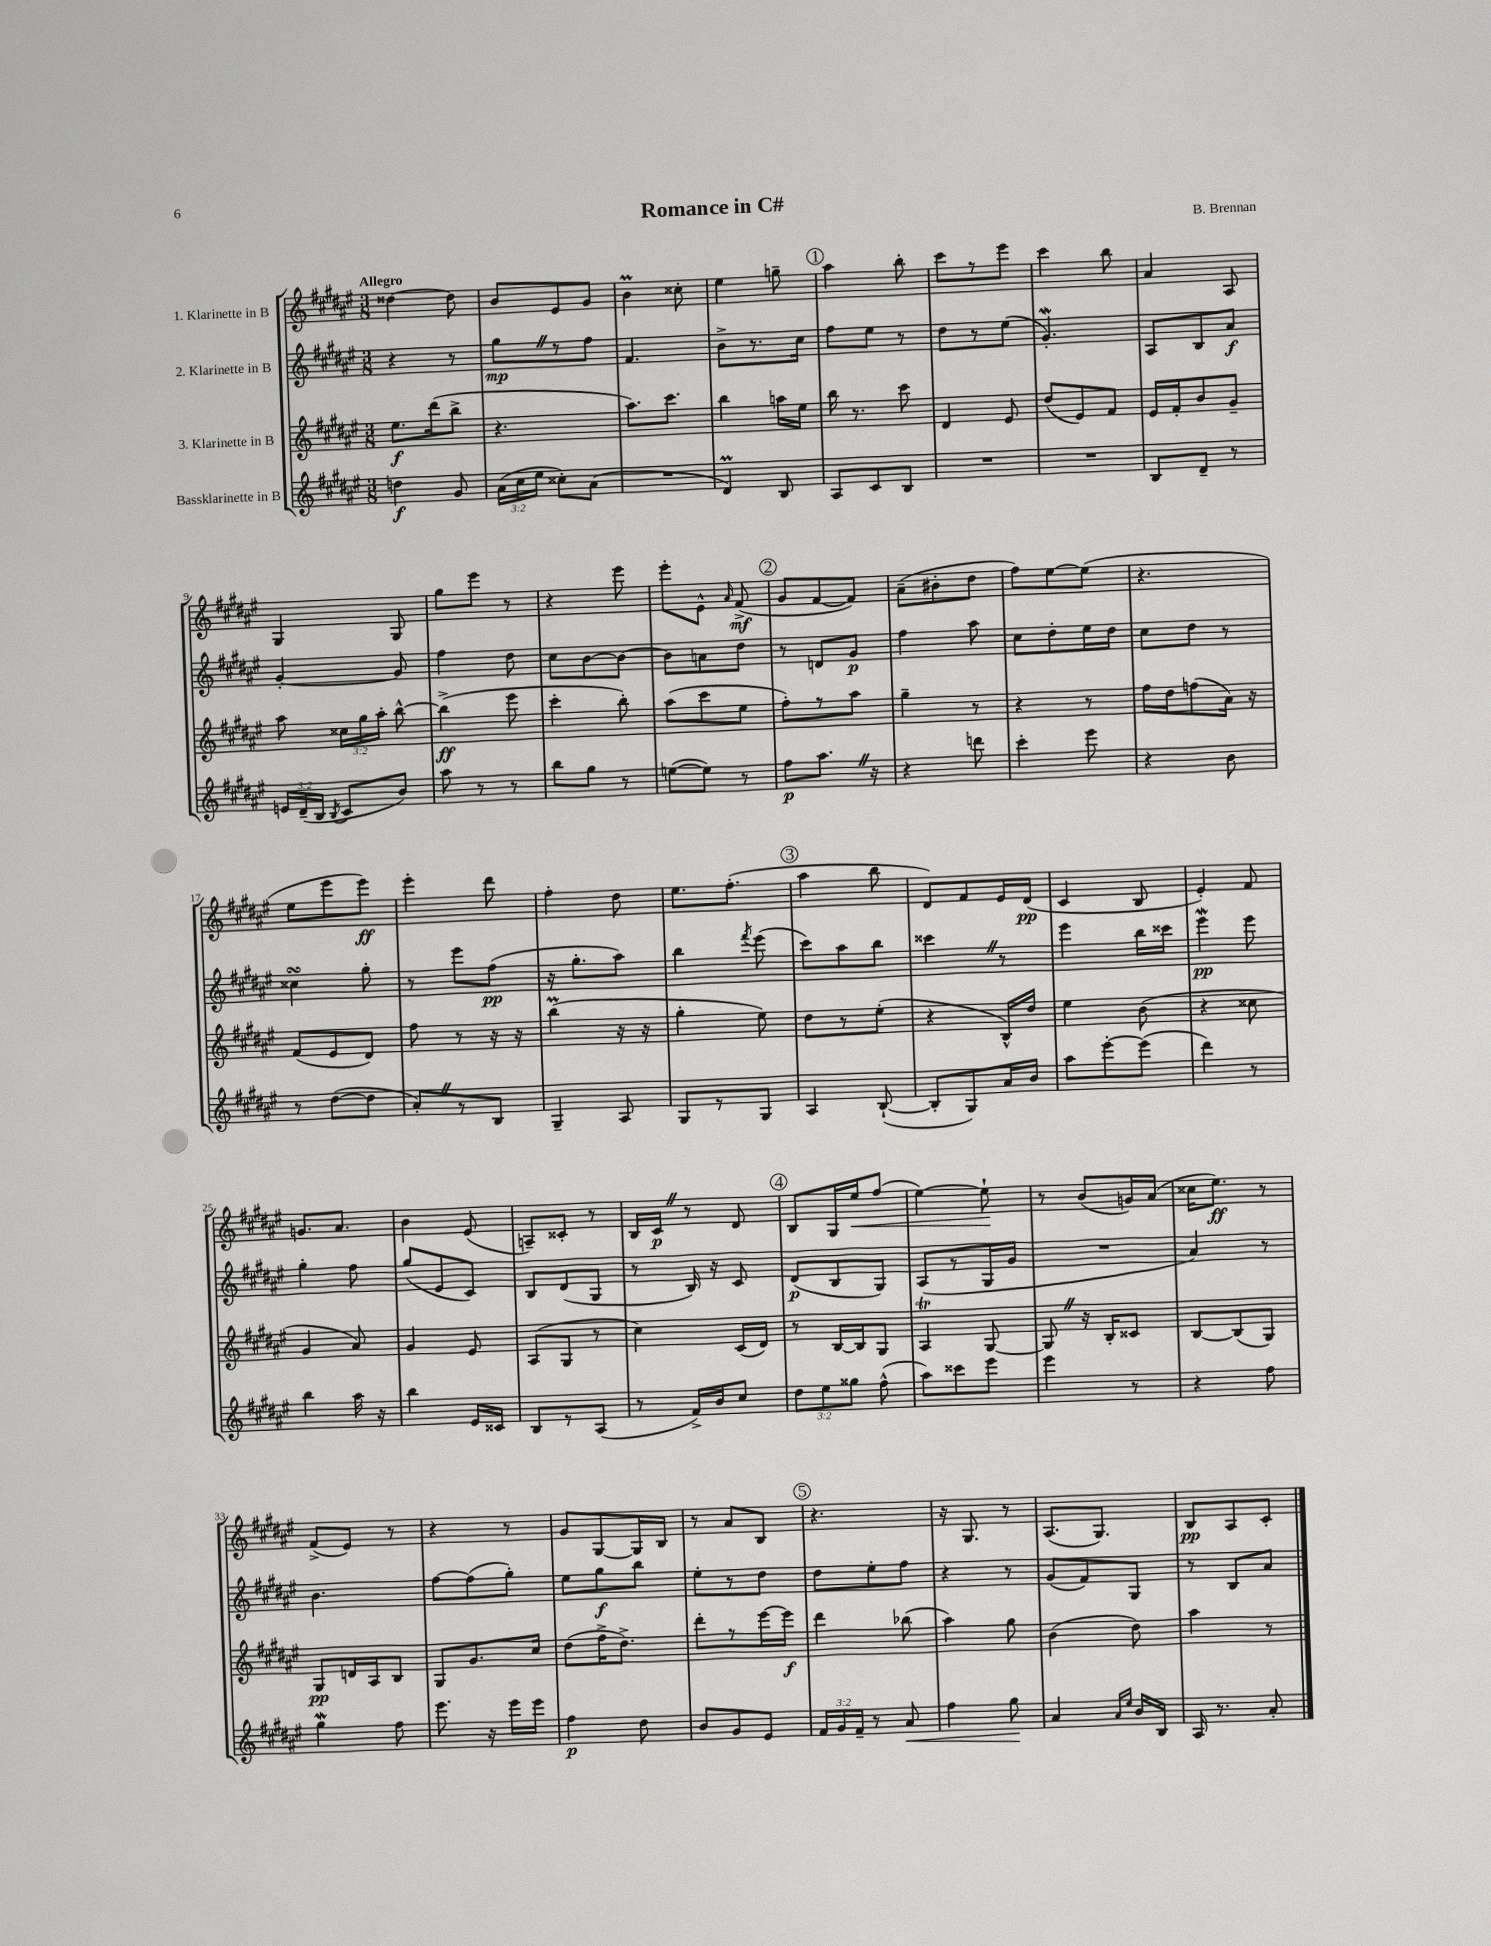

**kern	**dynam	**kern	**dynam	**kern	**dynam	**kern	**dynam
*part4	*part4	*part3	*part3	*part2	*part2	*part1	*part1
*staff4	*staff4	*staff3	*staff3	*staff2	*staff2	*staff1	*staff1
*I"Bassklarinette in B	*	*I"3. Klarinette in B	*	*I"2. Klarinette in B	*	*I"1. Klarinette in B	*
*clefG2	*	*clefG2	*	*clefG2	*	*clefG2	*
*k[f#c#g#d#a#e#]	*	*k[f#c#g#d#a#e#]	*	*k[f#c#g#d#a#e#]	*	*k[f#c#g#d#a#e#]	*
*M3/8	*	*M3/8	*	*M3/8	*	*M3/8	*
=1	=1	=1	=1	=1	=1	=1	=1
!	!	!	!	!	!	!LO:TX:a:B:t=Allegro	!
4ddn\	f	8.ee#\L	f	4r	.	[4dd##X\	.
.	.	(16ddd#\k	.	.	.	.	.
8g#/	.	8bb^\J	.	8r	.	8dd##\]	.
=2	=2	=2	=2	=2	=2	=2	=2
(24a#\LL	.	4.r	.	8gg#Z\L	mp	8b/L	.
24cc#\	.	.	.	.	.	.	.
24ee#\JJ	.	.	.	.	.	.	.
8cc##X'\L)	.	.	.	8r	.	8e#/	.
(8a#\J	.	.	.	8ff#\J	.	8g#/J	.
=3	=3	=3	=3	=3	=3	=3	=3
4.r	.	8.aa#\L)	.	4.f#/	.	4bM\	.
.	.	8.ccc#\J	.	.	.	.	.
.	.	.	.	.	.	8cc##X'\	.
=4	=4	=4	=4	=4	=4	=4	=4
4d#M/)	.	4bb\	.	8b^\L	.	4ee#\	.
.	.	.	.	8.r	.	.	.
8B/	.	16aan\LL	.	.	.	8ggn~\	.
.	.	16ee#\JJ	.	16cc#\Jk	.	.	.
!!LO:REH:place=s1:t=1
=5	=5	=5	=5	=5	=5	=5	=5
8A#/L	.	16bb\	.	8ff#\L	.	4aa#\	.
.	.	8.r	.	.	.	.	.
8c#/	.	.	.	8ee#\J	.	.	.
8B/J	.	8ccc#\	.	8r	.	8bb'\	.
=6	=6	=6	=6	=6	=6	=6	=6
4.r	.	4d#/	.	8dd#\L	.	8ccc#\L	.
.	.	.	.	8r	.	8r	.
.	.	8e#/	.	(8ee#\J	.	8eee#\J	.
=7	=7	=7	=7	=7	=7	=7	=7
4.r	.	(8dd#/L	.	4.g#W'/)	.	4ccc#\	.
.	.	8e#/)	.	.	.	.	.
.	.	8f#/J	.	.	.	8bb\	.
=8	=8	=8	=8	=8	=8	=8	=8
8B/L	.	16e#/LL	.	8A#/L	.	4a#/	.
.	.	16f#'/J	.	.	.	.	.
8d#~/J	.	8b/	.	8B/	.	.	.
8r	.	8g#~/J	.	8a#/J	f	8A#/	.
!!LO:LB:g=z
=9	=9	=9	=9	=9	=9	=9	=9
24en/LL	.	8aa#\	.	[4g#'/	.	4G#/	.
(24d#~/	.	.	.	.	.	.	.
24B/JJ	.	.	.	.	.	.	.
8qB/	.	.	.	.	.	.	.
8c#/L	.	24cc##X\LL	.	.	.	.	.
.	.	24gg#\	.	.	.	.	.
.	.	24aa#'\JJ	.	.	.	.	.
8b/J)	.	[8bb^^\	.	8g#/]	.	8G#/	.
=10	=10	=10	=10	=10	=10	=10	=10
8aa#\	.	(4bb^\]	ff	4ff#\	.	8gg#\L	.
8r	.	.	.	.	.	8eee#\J	.
8r	.	8eee#\	.	8dd#\	.	8r	.
=11	=11	=11	=11	=11	=11	=11	=11
8bb\L	.	4ccc#'\	.	8cc#\L	.	4r	.
8gg#\J	.	.	.	[8b\	.	.	.
8r	.	8bb'\)	.	8b\J_	.	8eee#\	.
=12	=12	=12	=12	=12	=12	=12	=12
([8een\L	.	(8aa#\L	.	8b\L]	.	8eee#'\L	.
8ee\J])	.	8ccc#\	.	8an\	.	8e#^^\J	.
.	.	.	.	.	.	16qqa#/	.
8r	.	8ee#\J	.	8dd#\J	.	(8f#^/	mf
!!LO:REH:place=s1:t=2
=13	=13	=13	=13	=13	=13	=13	=13
8ff#\L	p	8ff#'\L)	.	8r	.	8g#/L	.
8.aa#Z\J	.	8r	.	8dn/L	.	[8f#/	.
.	.	8aa#\J	.	8g#/J	p	8f#/J])	.
16r	.	.	.	.	.	.	.
=14	=14	=14	=14	=14	=14	=14	=14
4r	.	4gg#~\	.	4ff#\	.	(8a#~\L	.
.	.	.	.	.	.	8b#X'\	.
8dddn\	.	8r	.	8aa#\	.	8dd#\J	.
=15	=15	=15	=15	=15	=15	=15	=15
4ccc#'\	.	4r	.	8cc#\L	.	8ff#\L)	.
.	.	.	.	8dd#'\	.	[8ee#\	.
8eee#\	.	8r	.	16ee#\L	.	(8ee#\J]	.
.	.	.	.	16dd#\JJ	.	.	.
=16	=16	=16	=16	=16	=16	=16	=16
4r	.	16ff#\LL	.	8cc#\L	.	4.r	.
.	.	16dd#\J	.	.	.	.	.
.	.	(8ffn\	.	8dd#\J	.	.	.
8b\	.	16a#\Jk)	.	8r	.	.	.
.	.	16r	.	.	.	.	.
!!LO:LB:g=z
=17	=17	=17	=17	=17	=17	=17	=17
8r	.	(8f#/L	.	4cc##XsSsS\	.	8ee#\L	.
([8dd#\L	.	8e#/	.	.	.	8eee#\	.
8dd#\J]	.	8d#/J)	.	8gg#'\	.	8eee#\J)	ff
=18	=18	=18	=18	=18	=18	=18	=18
8a#'Z/L)	.	8ff#\	.	8r	.	4eee#'\	.
8r	.	8r	.	8eee#\L	.	.	.
8B/J	.	16r	.	(8ff#\J	pp	8ddd#\	.
.	.	16r	.	.	.	.	.
=19	=19	=19	=19	=19	=19	=19	=19
4G#~/	.	(4bbM\	.	16r	.	4ff#'\	.
.	.	.	.	8.gg#'\L	.	.	.
8A#/	.	16r	.	8aa#\J)	.	8dd#\	.
.	.	16r	.	.	.	.	.
=20	=20	=20	=20	=20	=20	=20	=20
8G#/L	.	4gg#'\	.	4bb\	.	8.ee#\L	.
8r	.	.	.	.	.	.	.
.	.	.	.	.	.	(8.ff#'\J	.
.	.	.	.	8qfff#/	.	.	.
8G#/J	.	8ee#\)	.	(8eee#\	.	.	.
!!LO:REH:place=s1:t=3
=21	=21	=21	=21	=21	=21	=21	=21
4A#/	.	8dd#\L	.	8ccc#\L)	.	4aa#\	.
.	.	8r	.	8aa#\	.	.	.
([8B`/	.	(8ee#'\J	.	8bb\J	.	8bb\	.
=22	=22	=22	=22	=22	=22	=22	=22
8B'/L]	.	4r	.	4ccc##XZ\	.	8d#/L)	.
8G#/)	.	.	.	.	.	8f#/	.
16a#/L	.	16B^^/LL)	.	8r	.	16e#/L	.
16b/JJ	.	16dd#/JJ	.	.	.	(16d#/JJ	pp
=23	=23	=23	=23	=23	=23	=23	=23
8aa#\L	.	4ee#\	.	4eee#\	.	4c#/	.
[8eee#'\	.	.	.	.	.	.	.
(8eee#\J]	.	(8b\	.	16bb\LL	.	8B/	.
.	.	.	.	16ccc##X\JJ	.	.	.
=24	=24	=24	=24	=24	=24	=24	=24
4ddd#\)	.	4r	.	4eee#W\	pp	4e#'/)	.
8r	.	8cc##X\	.	8eee#\	.	8f#/	.
!!LO:LB:g=z
=25	=25	=25	=25	=25	=25	=25	=25
4bb\	.	4g#/	.	4gg#'\	.	8.gn/L	.
.	.	.	.	.	.	8.a#/J	.
16aa#\	.	8a#/)	.	8ff#\	.	.	.
16r	.	.	.	.	.	.	.
=26	=26	=26	=26	=26	=26	=26	=26
4bb\	.	4g#/	.	(8gg#/L	.	4b\	.
.	.	.	.	8e#/	.	.	.
16e#/LL	.	8e#/	.	8c#/J)	.	(8e#/	.
16c##X/JJ	.	.	.	.	.	.	.
=27	=27	=27	=27	=27	=27	=27	=27
8B/L	.	(8A#/L	.	8B/L	.	8An~/L)	.
8r	.	8G#/J	.	(8d#/	.	8c##X'/J	.
(8A#/J	.	8r	.	8G#/J	.	8r	.
=28	=28	=28	=28	=28	=28	=28	=28
8r	.	4cc#\)	.	8r	.	16B/LL	.
.	.	.	.	.	.	16c#Z/JJ	p
16f#^/LL)	.	.	.	16B/)	.	8r	.
16b/J	.	.	.	16r	.	.	.
8cc#/J	.	(16c#/LL	.	8c#/	.	8d#/	.
.	.	16d#/JJ)	.	.	.	.	.
!!LO:REH:place=s1:t=4
=29	=29	=29	=29	=29	=29	=29	=29
12dd#\L	.	8r	.	(8d#/L	p	8B/L	.
12ee#\	.	.	.	.	.	.	.
.	.	[16B/LL	.	8B/	.	16G#/L	.
12gg##X\J	.	.	.	.	.	.	.
!	!	!	!	!	!	!	!LO:HP:b
.	.	16B/J]	.	.	.	16ee#/J	<
(8ff#^^\	.	8G#/J	.	8G#/J)	.	(8ff#/J	.
=30	=30	=30	=30	=30	=30	=30	=30
8aa#\L)	.	4A#t/	.	(8A#/L	.	[4ee#\)	.
8ccc##X\	.	.	.	8r	.	.	.
8eee#\J	.	[8G#/	.	16G#/L	.	8ee#`\]	.
.	.	.	.	16g#/JJ	.	.	.
.	.	.	.	.	.	.	[
=31	=31	=31	=31	=31	=31	=31	=31
4eee#\	.	8G#Z/]	.	4.r	.	8r	.
.	.	16r	.	.	.	(8b/L	.
.	.	16B'/KL	.	.	.	.	.
8r	.	8c##X/J	.	.	.	16gn/L)	.
.	.	.	.	.	.	(16a#/JJ	.
=32	=32	=32	=32	=32	=32	=32	=32
4r	.	[8B/L	.	4a#/)	.	16cc##X\KL	.
.	.	.	.	.	.	8.ee#\J)	ff
.	.	(8B/]	.	.	.	.	.
8ff#\	.	8G#/J)	.	8r	.	8r	.
!!LO:LB:g=z
=33	=33	=33	=33	=33	=33	=33	=33
4gg#W\	.	8G#/L	pp	4.b\	.	(8f#^/L	.
.	.	16dn/L	.	.	.	8e#/J)	.
.	.	16A#/J	.	.	.	.	.
8ff#\	.	8B/J	.	.	.	8r	.
=34	=34	=34	=34	=34	=34	=34	=34
8.eee#\	.	8G#/L	.	[8ff#\L	.	4r	.
.	.	8.g#/	.	(8ff#\]	.	.	.
16r	.	.	.	.	.	.	.
16eee#\LL	.	.	.	8gg#'\J)	.	8r	.
16eee#\JJ	.	16cc#/Jk	.	.	.	.	.
=35	=35	=35	=35	=35	=35	=35	=35
4ff#\	p	(8dd#\L	.	8ee#\L	.	8g#/L	.
.	.	16ff#^\K	.	8gg#\	f	[8G#/	.
.	.	8.dd#^\J)	.	.	.	.	.
8dd#\	.	.	.	8bb\J	.	16G#/L]	.
.	.	.	.	.	.	16B/JJ	.
=36	=36	=36	=36	=36	=36	=36	=36
8b/L	.	8ddd#'\L	.	8ee#'\L	.	8r	.
8g#/	.	8r	.	8r	.	8a#/L	.
8e#/J	.	[16eee#\L	.	8dd#\J	.	8B/J	.
.	.	16eee#\JJ]	f	.	.	.	.
!!LO:REH:place=s1:t=5
=37	=37	=37	=37	=37	=37	=37	=37
24f#/LL	.	4ddd#\	.	8dd#\L	.	4.r	.
24g#/	.	.	.	.	.	.	.
24f#~/JJ	.	.	.	.	.	.	.
8r	.	.	.	8ee#'\	.	.	.
!	!LO:HP:b	!	!	!	!	!	!
8a#/	<	(8bb-X\	.	8ff#\J	.	.	.
=38	=38	=38	=38	=38	=38	=38	=38
4ff#\	.	4aa#\)	.	4r	.	16r	.
.	.	.	.	.	.	8.G#/	.
8gg#\	.	8gg#\	.	8r	.	8r	.
.	[	.	.	.	.	.	.
=39	=39	=39	=39	=39	=39	=39	=39
4a#/	.	(4b\	.	(8g#/L	.	(8.A#/L	.
.	.	.	.	8f#/)	.	.	.
.	.	.	.	.	.	8.G#/J)	.
16qqa#/LL	.	.	.	.	.	.	.
16qqee#/JJ	.	.	.	.	.	.	.
16b/LL	.	8dd#\)	.	8G#/J	.	.	.
16B/JJ	.	.	.	.	.	.	.
=40	=40	=40	=40	=40	=40	=40	=40
16A#/	.	4aa#\	.	8r	.	8B/L	pp
8.r	.	.	.	.	.	.	.
.	.	.	.	8B/L	.	8A#/	.
8a#'/	.	8r	.	8a#/J	.	8c#'/J	.
==	==	==	==	==	==	==	==
*-	*-	*-	*-	*-	*-	*-	*-
